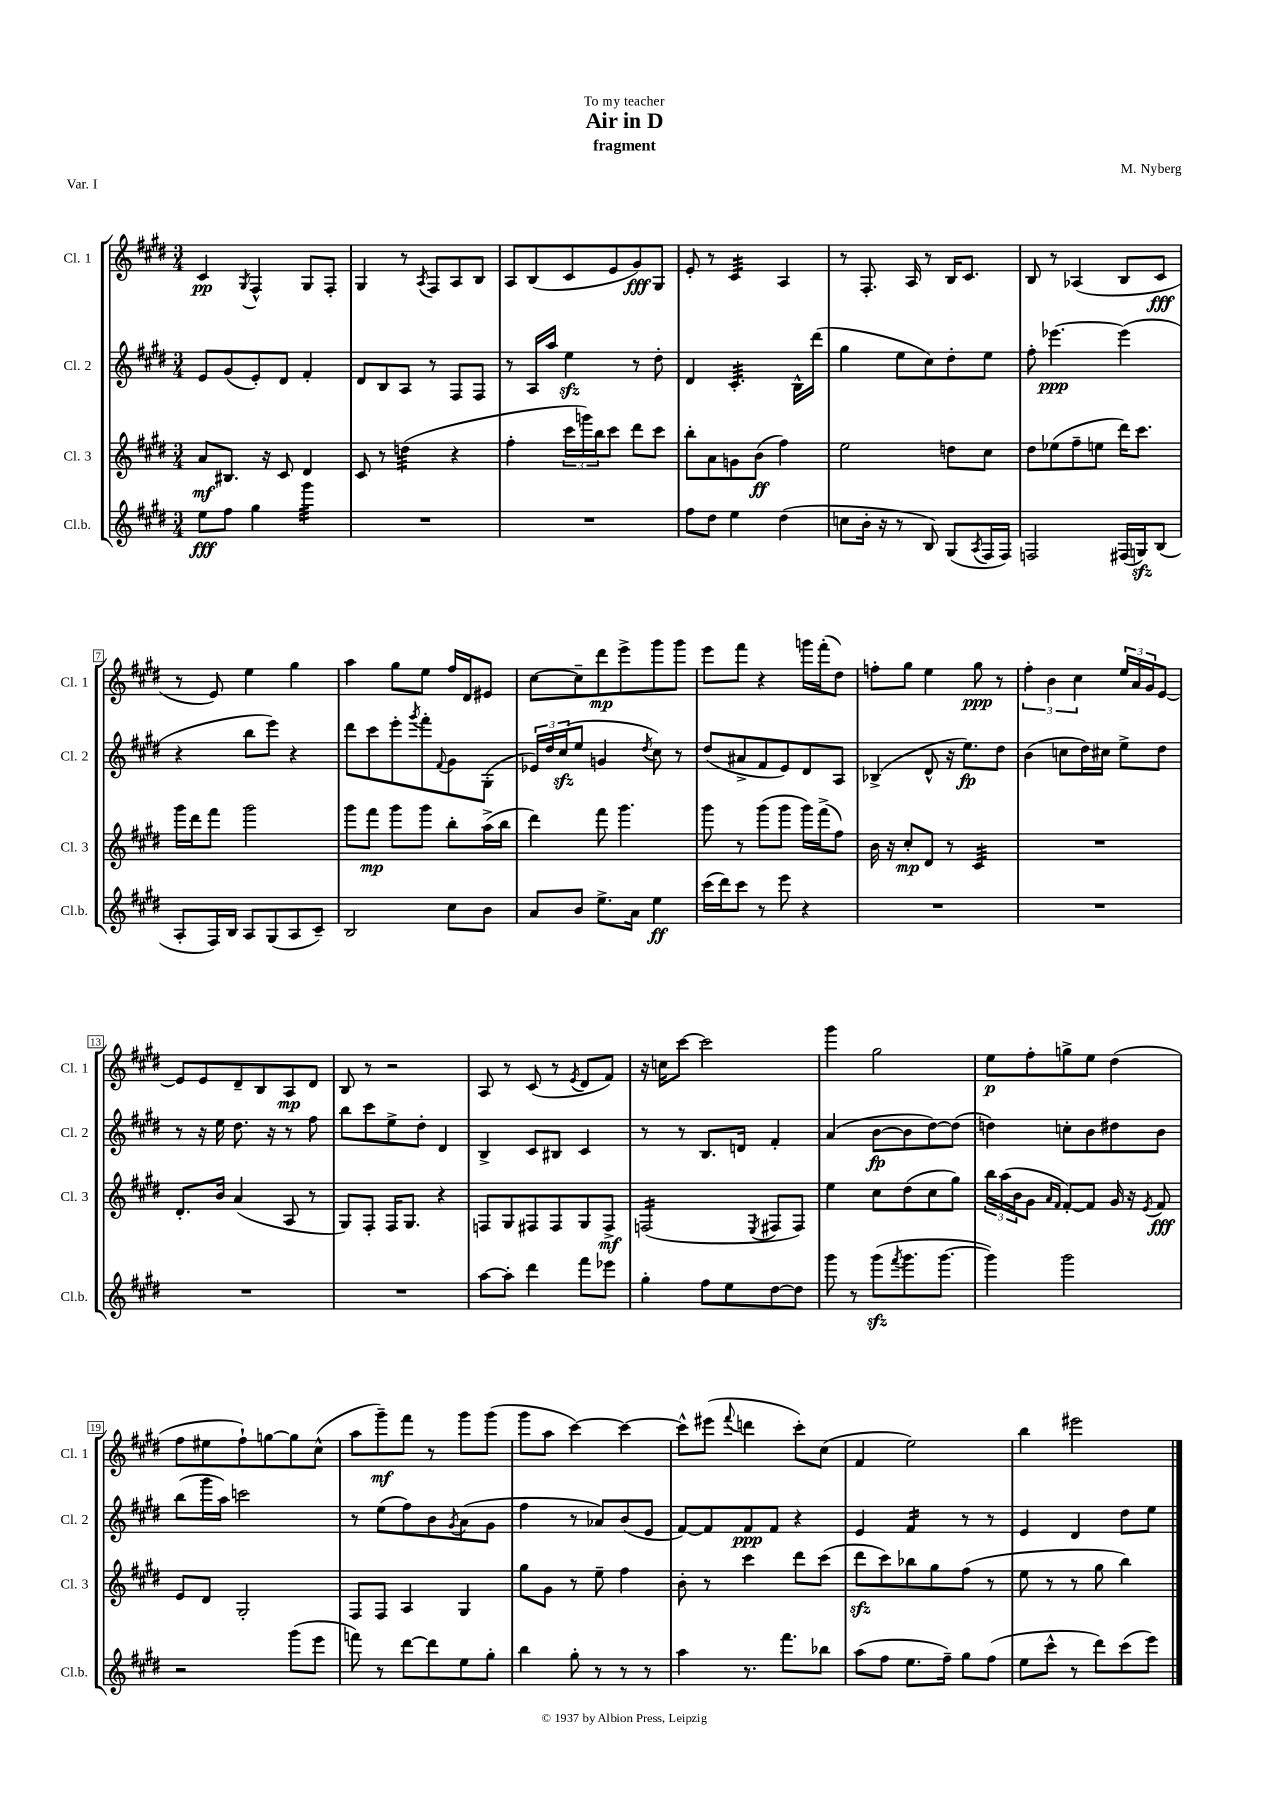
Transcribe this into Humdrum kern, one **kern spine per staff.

**kern	**kern	**kern	**kern
*staff4	*staff3	*staff2	*staff1
*clefG2	*clefG2	*clefG2	*clefG2
*k[f#c#g#d#]	*k[f#c#g#d#]	*k[f#c#g#d#]	*k[f#c#g#d#]
*M3/4	*M3/4	*M3/4	*M3/4
8ee	8a	8e	4c#
8ff#	8.B#	(8g#	.
.	.	.	8qG#
4gg#	.	8e')	4F#^^
.	16r	.	.
.	8c#	8d#	.
4ggg#	4d#	4f#'	8G#
.	.	.	8F#'
=	=	=	=
2.r	8c#	8d#	4G#
.	8r	8B	.
.	(4dd	8A	8r
.	.	.	8qA
.	.	8r	8F#
.	4r	8F#	8A
.	.	8F#	8B
=	=	=	=
2.r	4ff#'	8r	8A
.	.	16A	(8B
.	.	16aa	.
.	24ccc#	4ee	8c#
.	24ggg)	.	.
.	24bb	.	.
.	8ccc#	.	8e
.	8ddd#	8r	8g#)
.	8ccc#	8dd#'	8G#
=	=	=	=
8ff#	8bb'	4d#	8e'
8dd#	8a	.	8r
4ee	8g	4.c#'	4c#
.	(8b	.	.
(4dd#	4ff#)	.	4A
.	.	16B^^	.
.	.	(16ddd#	.
=	=	=	=
8cc	2ee	4gg#	8r
16b'	.	.	8.F#'
16r	.	.	.
8r	.	8ee	.
.	.	.	16A
8B)	.	8cc#)	8r
(8G#	8dd	8dd#'	16B
.	.	.	8.c#
8qA	.	.	.
16F#	8cc#	8ee	.
16F#)	.	.	.
=	=	=	=
2F	8dd#	8ff#'	8B
.	(8ee-	[4.eee-	8r
.	8ff#~	.	(4A-
.	8ee	.	.
(16F#	16ddd#)	(4eee-]	8B
16G)	8.ccc#	.	.
(8B	.	.	8c#
=	=	=	=
8A'	16ggg#	4r	8r
.	16ddd#	.	.
16F#)	8fff#	.	8e)
16B	.	.	.
8A	2ggg#	8bb	4ee
(8G#	.	8eee)	.
8A	.	4r	4gg#
8c#~)	.	.	.
=	=	=	=
2B	8ggg#	8ddd#	4aa
.	8fff#	8ccc#	.
.	8ggg#	8eee'	8gg#
.	.	8qggg#	.
.	8ggg#	8fff#'	8ee
.	.	8qqf#	.
8cc#	8bb'	8g#	16ff#
.	.	.	16d#
8b	(16aa^	(8G#'	8e#
.	16bb	.	.
=	=	=	=
8a	4ddd#)	24e-)	[8cc#
.	.	24dd#	.
.	.	(24cc#	.
8b	.	8ee	8cc#~]
8.ee^	8fff#	4g	8ddd#
.	4.ggg#	.	8eee^
16a	.	.	.
.	.	8qdd#	.
4ee	.	8cc#)	8ggg#
.	.	8r	8ggg#
=	=	=	=
(16ccc#	8ggg#	(8dd#	8eee
16ddd#)	.	.	.
8ccc#	8r	8a#^	8fff#
8r	(8ggg#	8f#	4r
8eee	8ggg#	8e)	.
4r	16ggg#)	8d#	16ggg
.	(16fff#^	.	(16fff#'
.	8ff#)	8A	8dd#)
=	=	=	=
2.r	16b	(4B-^	8ff'
.	16r	.	.
.	8cc#'	.	8gg#
.	8d#	8d#^^	4ee
.	8r	16r	.
.	.	8.ee)	.
.	4c#	.	8gg#
.	.	8dd#	8r
=	=	=	=
2.r	2.r	(4b	6ff#'
.	.	.	6b
.	.	8cc	.
.	.	.	6cc#
.	.	16dd#)	.
.	.	16cc#	.
.	.	8ee^	24ee
.	.	.	24a
.	.	.	24g#
.	.	8dd#	[8e
=	=	=	=
2.r	8.d#'	8r	8e]
.	.	16r	8e
.	16b	16ee	.
.	(4a	8.dd#	8d#~
.	.	.	8B
.	.	16r	.
.	8A	8r	8A
.	8r	8ff#	8d#
=	=	=	=
2.r	8G#)	8bb	8B
.	8F#'	8ccc#	8r
.	16F#	8ee^	2r
.	8.G#	.	.
.	.	8dd#'	.
.	4r	4d#	.
=	=	=	=
[8aa	8F	4B^	8A
8aa']	8G#	.	8r
4ddd#	8F#	8c#	(8c#
.	8F#	8B#	8r
.	.	.	8qe
8fff#	8G#	4c#	8d#
8eee-	8F#^	.	8f#)
=	=	=	=
4gg#'	(2F	8r	16r
.	.	.	16cc
.	.	8r	[8ccc#
8ff#	.	8.B	2ccc#]
8ee	.	.	.
.	.	16d	.
.	8qE	.	.
[8dd#	8F#	4f#'	.
8dd#]	8F#)	.	.
=	=	=	=
8ggg#	4ee	(4a	4ggg#
8r	.	.	.
(8ggg#	8cc#	[8b	2gg#
8qfff#	.	.	.
8.ggg#	(8dd#	8b]	.
.	8cc#	[8dd#)	.
[8.ggg#	.	.	.
.	8gg#)	(8dd#]	.
=	=	=	=
4ggg#])	24bb	4dd)	8ee
.	(24aa	.	.
.	24b	.	.
.	8g#	.	8ff#'
.	16qqa	.	.
.	16qqf#	.	.
2ggg#	[8f#')	8cc'	8gg^
.	8f#]	8b	8ee
.	16g#	8dd#	(4dd#
.	16r	.	.
.	8qe	.	.
.	8f#	8b	.
=	=	=	=
2r	8e	(8bb	8ff#
.	8d#	16ggg#	8ee#
.	.	16aa)	.
.	2G#'	2ccc	8ff#`)
.	.	.	[8gg
(8ggg#	.	.	8gg]
8eee	.	.	(8cc#^^
=	=	=	=
8fff)	8F#	8r	8aa
8r	8F#	(8ee	8ggg#~)
[8ddd#	4A	8ff#)	8fff#
8ddd#]	.	8b	8r
.	.	8qg#	.
8ee	4G#	(8a	8ggg#
8gg#'	.	8g#	(8ggg#
=	=	=	=
4bb	8gg#	4ff#	8ggg#
.	8g#	.	8aa
8gg#'	8r	8r	[4ccc#)
8r	8ee~	8a-)	.
8r	4ff#	(8b	4ccc#_
8r	.	8e	.
=	=	=	=
4aa	8b'	[8f#)	8ccc#^^]
.	8r	8f#]	(8eee#
.	.	.	8qqfff#
8.r	4ccc#	8f#	4ddd
.	.	8f#	.
8.fff#	.	.	.
.	8ddd#	4r	8ccc#')
8bb-	(8ccc#	.	(8cc#
=	=	=	=
(8aa	8ddd#	4e	4f#
8ff#	8ccc#)	.	.
8.ee	8bb-	4f#	2ee)
.	8gg#	.	.
16ff#~)	.	.	.
8gg#	(8ff#	8r	.
(8ff#	8r	8r	.
=	=	=	=
8ee	8ee	4e	4bb
8ccc#^^	8r	.	.
8r	8r	4d#	2eee#
8ddd#)	8gg#	.	.
(8ccc#	4bb)	8dd#	.
8eee)	.	8ee	.
==	==	==	==
*-	*-	*-	*-
